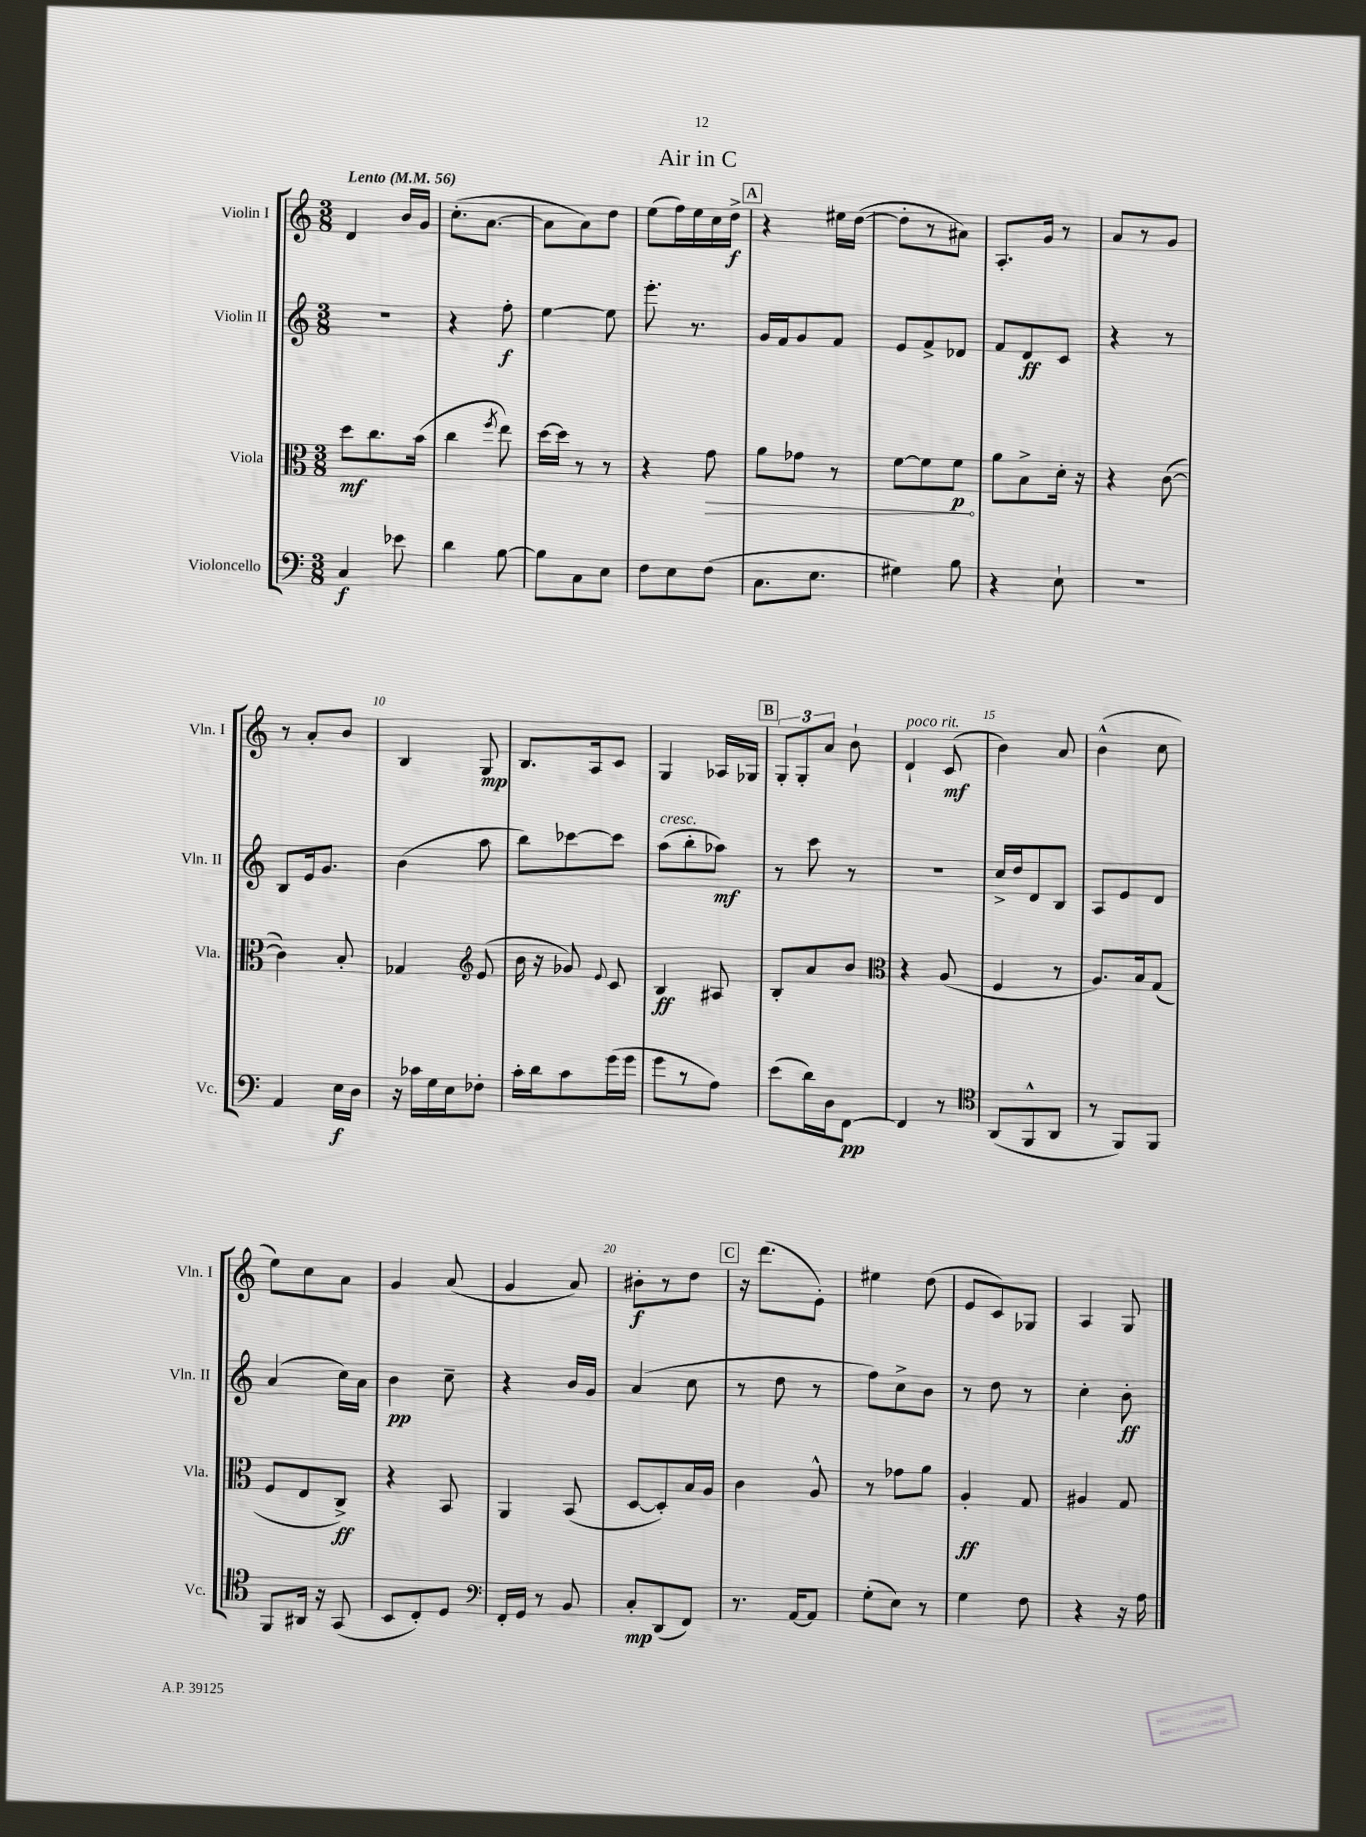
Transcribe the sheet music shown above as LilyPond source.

\header { title = "Air in C" }
<<
\new StaffGroup <<
\new Staff = "s0" \with { instrumentName = "Violin I" shortInstrumentName = "Vln. I" } {
    \clef treble \key c \major \numericTimeSignature \time 3/8 \tempo "Lento" 4 = 56
    \autoBeamOff d'4 b'16[ g'16] |
    c''8.[-.( a'8.]~ |
    a'8[ a'8) d''8] |
    e''8[( f''16) e''16 c''16 d''16]->\f |
    \mark \markup { \box "A" } r4 eis''16[ d''16]~( |
    d''8[-. r8 ais'8]) |
    a8.[-. g'16] r8 |
    a'8[ r8 g'8] |
    r8 a'8[-. b'8] |
    b4 g8\mp |
    b8.[ a16 c'8] |
    g4 aes16[ ges16] |
    \mark \markup { \box "B" } \tuplet 3/2 { g8[-. g8-. a'8] } b'8-! |
    d'4-!^\markup { \italic "poco rit." } c'8\mf( |
    b'4) a'8 |
    b'4-^( c''8 |
    e''8[) c''8 a'8] |
    g'4 a'8( |
    g'4 a'8) |
    bis'8[-.\f r8 d''8] |
    \mark \markup { \box "C" } r16 d'''8.[( e'8]-.) |
    eis''4 d''8( |
    e'8[ c'8) ges8] |
    a4 g8 \bar "|." |
}
\new Staff = "s1" \with { instrumentName = "Violin II" shortInstrumentName = "Vln. II" } {
    \clef treble \key c \major \numericTimeSignature \time 3/8
    \autoBeamOff R4. |
    r4 f''8-.\f |
    e''4~ e''8 |
    e'''8.-. r8. |
    \mark \markup { \box "A" } g'16[ f'16 g'8 f'8] |
    e'8[ f'8-> des'8] |
    f'8[ d'8\ff c'8] |
    r4 r8 |
    b8[ e'16 g'8.] |
    b'4( a''8 |
    b''8[) ces'''8~ ces'''8] |
    a''8[^\markup { \italic "cresc." }( b''8-. aes''8]\mf) |
    \mark \markup { \box "B" } r8 c'''8 r8 |
    R4. |
    c''16[-> d''16 d'8 b8] |
    a8[ e'8 d'8] |
    a'4( c''16[) a'16] |
    b'4\pp c''8-- |
    r4 b'16[ g'16] |
    a'4( c''8 |
    \mark \markup { \box "C" } r8 d''8 r8 |
    f''8[) c''8-> b'8] |
    r8 d''8 r8 |
    c''4-. b'8-.\ff \bar "|." |
}
\new Staff = "s2" \with { instrumentName = "Viola" shortInstrumentName = "Vla." } {
    \clef alto \key c \major \numericTimeSignature \time 3/8
    \autoBeamOff d''8[\mf c''8. b'16]( |
    c''4 \acciaccatura { f''8 } e''8) |
    d''16[~ d''16] r8 r8 |
    r4 \once \override Hairpin.circled-tip = ##t g'8\> |
    \mark \markup { \box "A" } a'8[ ges'8] r8 |
    f'8[~ f'8 f'8]\p\! |
    a'8[ b8-> d'16]-. r16 |
    r4 c'8~( |
    c'4) b8-. |
    ges4 \clef treble e'8( |
    b'16 r16 ges'8) \appoggiatura { e'8 } c'8 |
    b4\ff ais8 |
    \mark \markup { \box "B" } b8[-. a'8 b'8] |
    \clef alto r4 a8( |
    f4 r8 |
    a8.[) b16 g8]( |
    f8[ e8 c8]->\ff) |
    r4 b,8 |
    a,4 b,8( |
    d8[~ d8-.) b16 a16] |
    \mark \markup { \box "C" } c'4 a8-^ |
    r8 ges'8[ a'8] |
    a4-.\ff g8 |
    ais4 g8 \bar "|." |
}
\new Staff = "s3" \with { instrumentName = "Violoncello" shortInstrumentName = "Vc." } {
    \clef bass \key c \major \numericTimeSignature \time 3/8
    \autoBeamOff c4\f ees'8 |
    d'4 b8~ |
    b8[ c8 e8] |
    f8[ e8 f8]( |
    \mark \markup { \box "A" } c8.[ e8.] |
    gis4) b8 |
    r4 e8-! |
    R4. |
    a,4 e16[\f d16] |
    r16 ces'16[ g16 e16 fes8]-. |
    c'16[-. d'16 c'8 g'16( g'16] |
    g'8[ r8 a8]) |
    \mark \markup { \box "B" } e'8[( d'16) d16 f,8]~\pp |
    f,4 r8 |
    \clef tenor a,8[( f,8-^ a,8] |
    r8 f,8[) f,8] |
    f,8[ ais,16] r16 g,8( |
    b,8[ c8-.) d8] |
    \clef bass f,16[-. g,16] r8 b,8 |
    c8[-.\mp d,8( f,8]) |
    \mark \markup { \box "C" } r8. a,16[~ a,8] |
    g8[-.( e8]) r8 |
    g4 f8 |
    r4 r16 a16 \bar "|." |
}
>>
>>
\layout { \context { \Score \override BarNumber.break-visibility = ##(#f #t #t) barNumberVisibility = #(every-nth-bar-number-visible 5) } }
